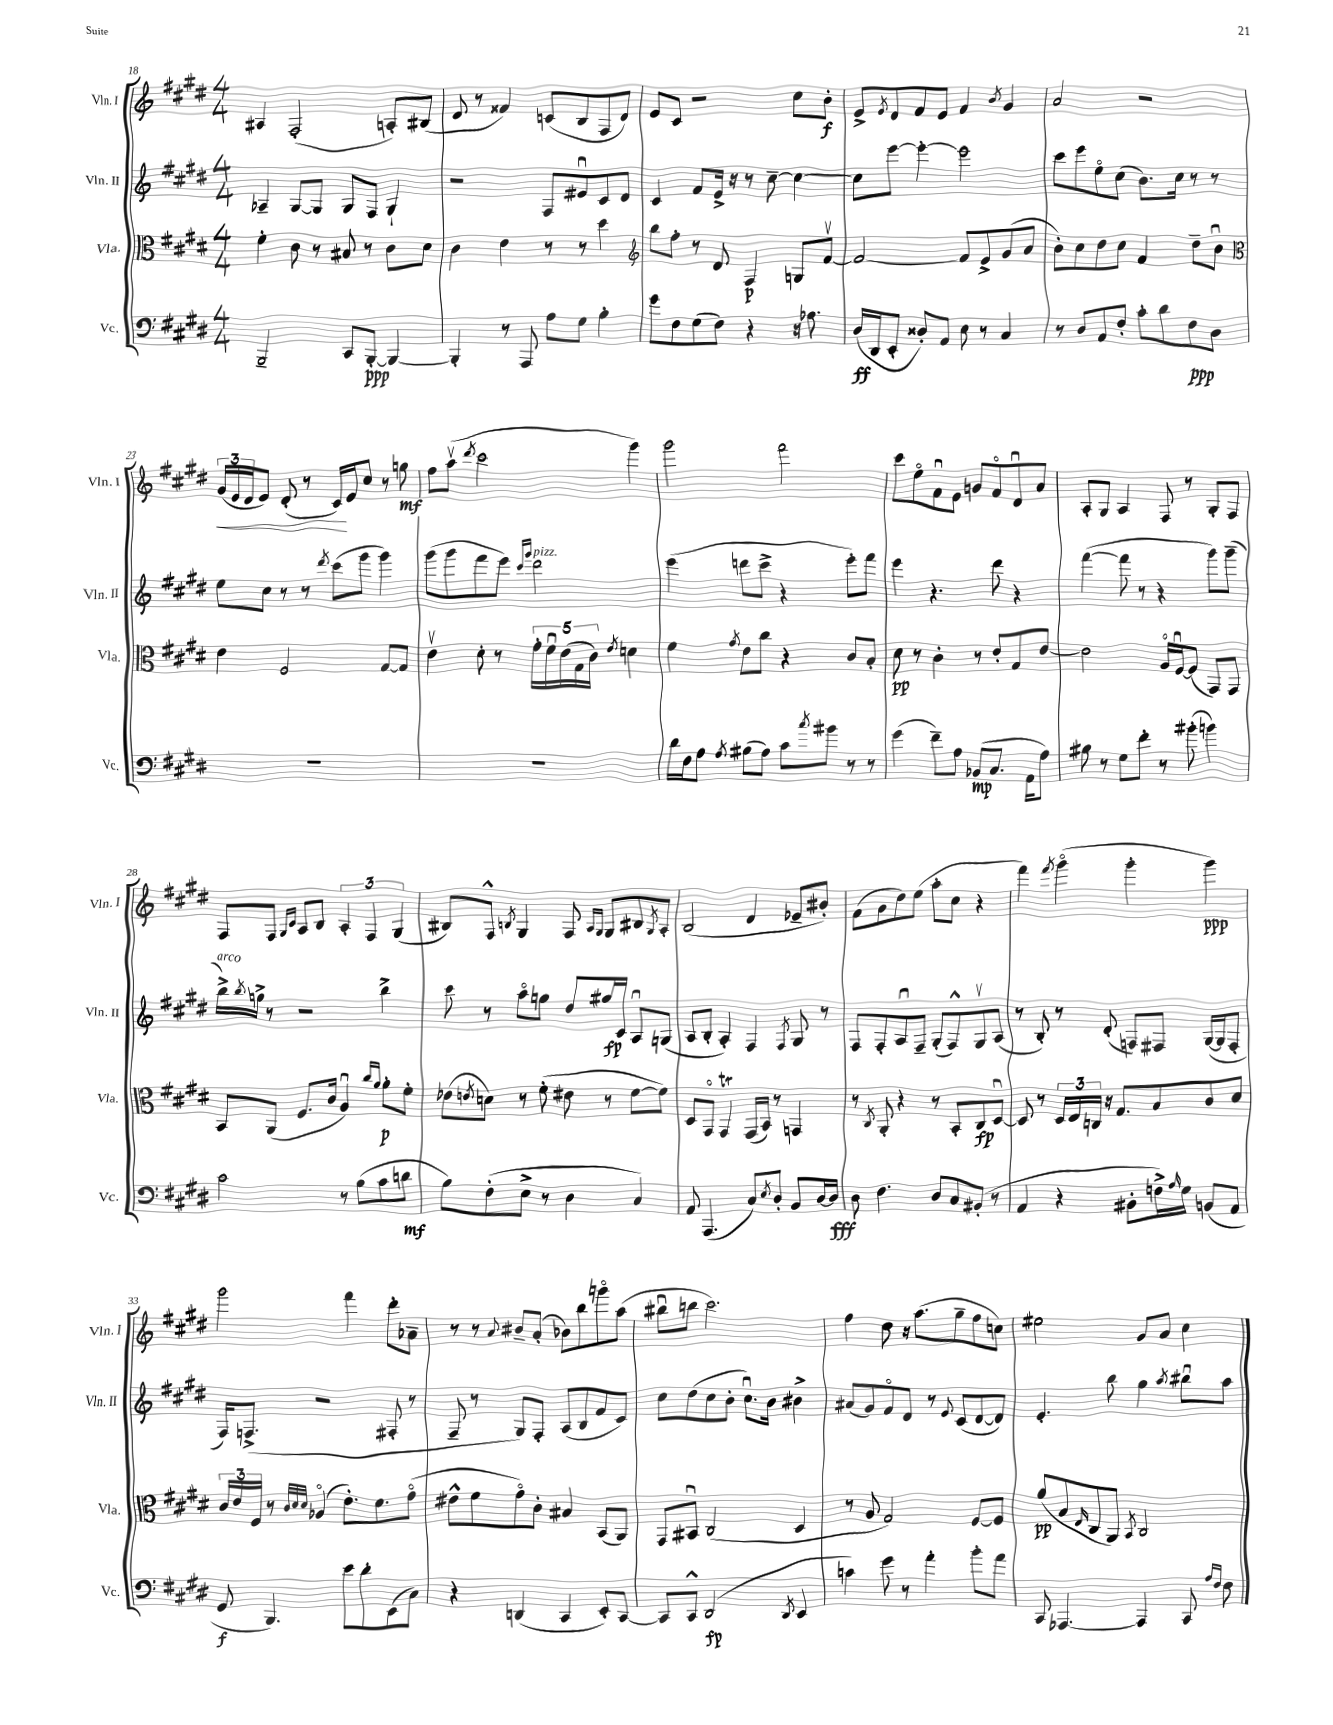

**kern	**kern	**kern	**kern
*staff4	*staff3	*staff2	*staff1
*clefF4	*clefC3	*clefG2	*clefG2
*k[f#c#g#d#]	*k[f#c#g#d#]	*k[f#c#g#d#]	*k[f#c#g#d#]
*M4/4	*M4/4	*M4/4	*M4/4
2BBB~	4f#'	4A-~	4A#
.	8c#	[8G#	(2F#'
.	8r	8G#]	.
8CC#	8B#	8G#	.
[8BBB'	8r	8F#	.
4BBB_	8c#	4G#`	8A')
.	8d#	.	(8B#
=	=	=	=
4BBB']	4c#	2r	8d#
.	.	.	8r
8r	4e	.	4f##)
8AAA	.	.	.
8A	8r	8F#	(8c
8G#	8r	8e#u	8B
4B'	4dd#	8c#	8F#
.	.	8d#	8d#)
=	=	=	=
*	*clefG2	*	*
8g#	8bb	4c#	8e
8F#	8ff#'	.	8c#
(8G#	8r	8f#	2r
8F#)	8d#	16e^	.
.	.	16r	.
4r	4F#	8r	.
.	.	[8cc#~	.
16r	8G	4cc#_	8cc#
8.A-	.	.	.
.	[8f#v	.	8b'
=	=	=	=
(16D#	2f#_	8cc#]	8e^
16DD#	.	.	.
.	.	.	8qe
8EE'	.	[8eee	8d#
8D##')	.	4eee'_	8f#
8AA	.	.	8e
8E	8f#]	2eee]	4f#
8r	8e^	.	.
.	.	.	8qb
4C#	(8g#	.	4g#
.	8a	.	.
=	=	=	=
8r	8b')	8ccc#	2a
8D#	8cc#	8eee	.
8AA	8dd#	8eeo	.
8F#'	8cc#	(8cc#	.
8c#'	4f#	8.b)	2r
8d#	.	.	.
.	.	16cc#	.
8F#	8dd#~	8r	.
8D#	8bu	8r	.
=	=	=	=
*	*clefC3	*	*
1r	4e	8ee	(24g#
.	.	.	24e
.	.	.	24d#
.	.	8cc#	8e)
.	2F#	8r	(8d#'
.	.	8r	8r
.	.	8qddd#	.
.	.	(8ccc#	16c#)
.	.	.	16e
.	.	8ggg#	8cc#
.	[8G#	4ggg#)	8r
.	8G#]	.	8gg
=	=	=	=
1r	4ev	(8ggg#	8ff#
.	.	8ggg#	(8aav
.	.	.	8qddd#
.	8d#'	8fff#	2ccc#
.	8r	8eee)	.
.	.	16qqccc#	.
.	.	16qqggg#	.
.	20g#'	2ddd#	.
.	20f#u	.	.
.	(20e	.	.
.	20G#	.	.
.	20c#)	.	.
.	8qe	.	.
.	4d	.	4ggg#)
=	=	=	=
16d#	4f#	(4eee	2ggg#
16F#	.	.	.
8A	.	.	.
8qA	8qg#	.	.
(8B#	8e	8ddd	.
8A)	8cc#	8ccc#^	.
8c#	4r	4r	2fff#
8qcc#	.	.	.
8b#	.	.	.
8r	8c#	8eee')	.
8r	8B'	8fff#	.
=	=	=	=
(4g#	8d#	4eee	8ccc#
.	8r	.	8eeo
8f#~)	4c#'	4.r	8f#u
8A	.	.	8e
(8BB-	8r	.	8g
8.C#	8e'	8ddd#	8f#o
.	8G#	4r	8d#u
16AA	.	.	.
8A)	[8e	.	8a
=	=	=	=
8B#	2e]	([4fff#	8A'
8r	.	.	8G#
8G#	.	8fff#]	4A
8f#'	.	8r	.
8r	16Ao	4r	8F#
.	[16F#u	.	.
(8b#'	(8F#]	.	8r
4b)	8GG#)	8ggg#)	8G#'
.	8GG#	(8ggg#~	8F#
=	=	=	=
2c#	8BB	16bb^)	8F#
.	.	8qbb	.
.	.	16gg^	.
.	(8AA	8r	8F#
.	.	.	16qqG#
.	.	.	16qqc#
.	8.F#	2r	8A
.	.	.	8B
.	16c#	.	.
8r	4Au)	.	6A'
(8B	.	.	.
.	.	.	6F#
.	16qqcc#	.	.
.	16qqa	.	.
8c#	8a'	4bb^	.
.	.	.	(6G#
8d	8f#'	.	.
=	=	=	=
8B)	(8e-	8ccc#	8B#)
.	8qe	.	.
(8F#'	8d)	8r	8F#^^
.	.	.	8qB
8E^	8r	8aao	4G#
8r	(8f#'	8gg	.
4D#	8e#	8dd#	8F#
.	.	.	16qqA
.	.	.	16qqG#
.	8r	16gg#	8G#
.	.	16c#	.
4C#)	[8f#	8Au	8B#
.	.	.	8qG#
.	8f#])	(8G	8A'
=	=	=	=
8AA	8D#	8A	(2B
(4.AAA	8GG#o	8B'	.
.	4GG#	4A')	.
8C#)	(16GG#	4F#	4d#
.	16BB)	.	.
8qE	.	.	.
8D#'	8r	.	.
.	.	8qF#	.
8BB	4GG	8G#	8e-~
[16D#	.	8r	8b#')
16D#]	.	.	.
=	=	=	=
8D#	8r	8F#	(8f#
.	8qC#	.	.
4.F#	8AA'	8F#'	8g#
.	4r	8Au	8dd#)
.	.	8F#~	(8ee
8D#	8r	(8G#'	8aa'
8C#	8BB'	8F#^^)	8cc#
(8BB#'	8C#	8G#v	4r
8r	[8D#u	(8A	.
=	=	=	=
4AA	8D#]	8r	4fff#)
.	8r	8B')	.
.	.	.	8qfff#
4r	24D#	8r	(4ggg#o
.	24E	.	.
.	24C	.	.
.	16r	(8d#'	.
.	8.G#	.	.
8BB#'	.	8F)	4ggg#'
16F^)	8B	8F#	.
16qqA	.	.	.
16G#	.	.	.
(8BB	8c#	([16G#	4ggg#)
.	.	16G#]	.
8AA	8d#	8F#'	.
=	=	=	=
8GG#	24c#	16F#)	2ggg#
.	24e	.	.
.	.	(8.F^	.
.	24F#	.	.
4.BBB)	8r	.	.
.	32qqc#	.	.
.	32qqd#	.	.
.	32qqd#	.	.
.	(4A-o	2r	.
8e	8.e')	.	4fff#
8d#'	.	.	.
.	8.f#	.	.
(8EE	.	8F#'	8ddd#'
8C#)	(8g#o	8r	8a-~
=	=	=	=
4r	8e#^^	8F#~	8r
.	8f#	8r	8r
.	.	.	8qqa
(4DD	8g#o)	8G#)	8b#~
.	8c#'	8F#'	(8a'
4CC#	4B#	(8A	8b-)
.	.	8B	8bb
8EE')	(8BB	8f#	8gggo
[8CC#	8AA)	8c#)	(8aa
=	=	=	=
8CC#]	8GG#	8cc#	8bb#u
8CC#^^	8BB#u	(8dd#	8bb
(2DD#	(2C#	8cc#	2.ccc#)
.	.	8b'	.
.	.	8.cc#u)	.
.	.	16b	.
8qDD#	.	.	.
4EE	4D#	4b#^	.
=	=	=	=
4c)	8r	(8a#	4ff#
.	8A	8g#)	.
8g#	2G#)	8f#o	8dd#
8r	.	8d#	16r
.	.	.	(8.aa
4a'	.	8r	.
.	.	8qqe	.
.	.	(8c#	8gg#~
8b'	[8F#	[8d#	8ff#
8a	8F#]	8d#])	8cc)
=	=	=	=
8CC#	(8a	4.e'	2ee#
[4.AAA-	8B	.	.
.	16qqE	.	.
.	8C#	.	.
.	8AA)	8bb	.
.	8qBB	.	.
4AAA-]	2C#	4gg#	8g#
.	.	.	8a
.	.	8qaa	.
8CC#	.	8bb#u	4cc#
16qqA	.	.	.
16qqF#	.	.	.
8F#	.	8aa	.
==	==	==	==
*-	*-	*-	*-
